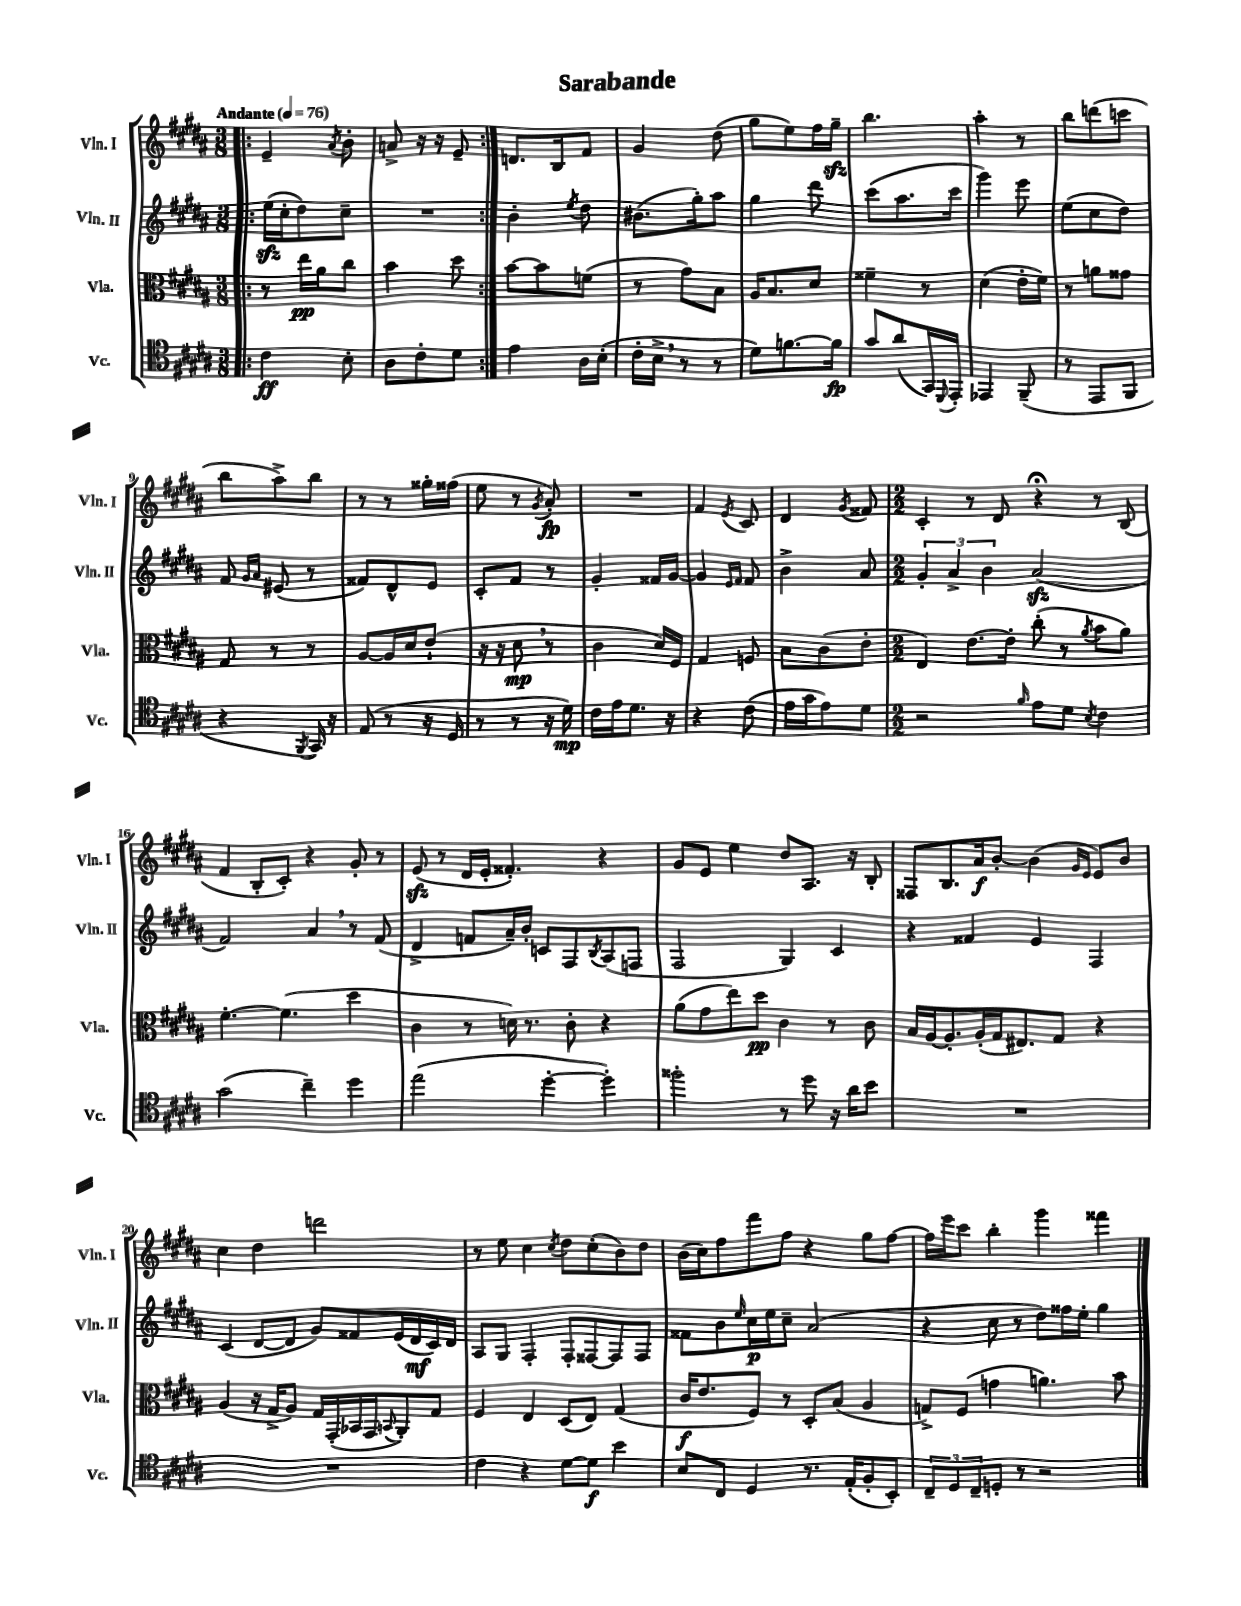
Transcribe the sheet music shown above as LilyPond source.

\header { title = "Sarabande" }
<<
\new StaffGroup <<
\new Staff = "s0" \with { instrumentName = "Vln. I" shortInstrumentName = "Vln. I" } {
    \clef treble \key b \major \numericTimeSignature \time 3/8 \tempo "Andante" 4 = 76
    \repeat volta 2 { \bar ".|:" e'4-- \acciaccatura { ais'8 } b'8-. |
    a'8-> r16 r16 e'8-- | }
    d'8. b16 fis'8 |
    gis'4 dis''8( |
    gis''8 e''8) fis''16 gis''16--\sfz |
    b''4. |
    ais''4-. r8 |
    b''8 d'''8( c'''8 |
    b''8 ais''8->) b''8 |
    r8 r8 gisis''16-. fisis''16( |
    e''8 r8 \acciaccatura { gis'8 } ais'8-.\fp) |
    R4. |
    fis'4 \acciaccatura { e'8 } cis'8 |
    dis'4 \acciaccatura { gis'8 } fisis'8 |
    \numericTimeSignature \time 2/2 cis'4-. r8 dis'8 r4\fermata r8 b8( |
    fis'4 b8-. cis'8-.) r4 gis'8-. r8 |
    e'8\sfz( r8 dis'16 e'16-. fisis'4.-.) r4 |
    gis'8 e'8 e''4 dis''8 ais8. r16 b8-. |
    fisis8 b8. ais'16\f b'8~-. b'4( \grace { gis'16 e'16 } e'8) b'8 |
    cis''4 dis''4 d'''2 |
    r8 e''8 cis''4 \acciaccatura { cis''8 } dis''8 cis''8-.( b'8) dis''8 |
    b'16( cis''16) fis''8 fis'''8 fis''8 r4 gis''8 fis''8~ |
    fis''16 e'''16 cis'''8 b''4-. gis'''4 fisis'''4 \bar "|." |
}
\new Staff = "s1" \with { instrumentName = "Vln. II" shortInstrumentName = "Vln. II" } {
    \clef treble \key b \major \numericTimeSignature \time 3/8
    \repeat volta 2 { \bar ".|:" e''16\sfz( cis''16-. dis''8) cis''8-- |
    R4. | }
    b'4-. \acciaccatura { e''8 } dis''8 |
    bis'8.( gis''16-.) ais''8 |
    gis''4 dis'''8 |
    cis'''8( ais''8. cis'''16 |
    gis'''4) e'''8 |
    e''8( cis''8 dis''8) |
    fis'8 \grace { gis'16 ais'16 } eis'8( r8 |
    fisis'8) dis'8-^ e'8 |
    cis'8-. fis'8 r8 |
    gis'4-. fisis'16 gis'16~ |
    gis'4 \grace { e'16 fis'16 } fis'8 |
    b'4-> ais'8 |
    \numericTimeSignature \time 2/2 \tuplet 3/2 { gis'4-. ais'4-> b'4 } ais'2\sfz( |
    fis'2) ais'4 \breathe r8 fis'8( |
    dis'4-> f'8 ais'16--) b'16-. c'8 fis8 \acciaccatura { b8 } ais8( f8 |
    fis2 gis4) cis'4 |
    r4 fisis'4 e'4 fis4 |
    cis'4( dis'8~ dis'8 gis'8) fisis'8 e'16( dis'16\mf cis'16) dis'16 |
    ais8 gis8 fis4-. fis8-. fisis8~ fisis8 fisis8 |
    fisis'8 b'8 \grace { e''16 } cis''16\p e''16 cis''8-- ais'2( |
    r4 cis''8 r8 dis''8) fisis''16 e''16-. gis''4 \bar "|." |
}
\new Staff = "s2" \with { instrumentName = "Vla." shortInstrumentName = "Vla." } {
    \clef alto \key b \major \numericTimeSignature \time 3/8
    \repeat volta 2 { \bar ".|:" r8 e''16\pp ais'16 cis''8 |
    b'4 dis''8 | }
    b'8~ b'8 f'8( |
    r8 gis'8) b8 |
    ais16 b8. dis'8 |
    fisis'4-- r8 |
    dis'4( e'16-. fis'16) |
    r8 a'8 gisis'8 |
    gis8 r8 r8 |
    ais8~ ais16 dis'16 e'8-!( |
    r16 r16 dis'8\mp \breathe r8 |
    cis'4 dis'16) fis16 |
    gis4 f8 |
    b8 cis'8( e'8-. |
    \numericTimeSignature \time 2/2 e4) e'8.~ e'16-. cis''8-.( r8 \acciaccatura { ais'8 } b'8 ais'8) |
    fis'4.~-. fis'4.( dis''4 |
    cis'4 r8 d'16) r8. cis'8-. r4 |
    ais'8( gis'8 e''8) dis''8\pp cis'4 r8 cis'8 |
    b16 ais16~ ais8.-. ais16-.( gis16 eis8.) gis8 r4 |
    ais4( r16 gis16-> ais8) gis16 gis,16-.( bes,16 gis,16 \appoggiatura { b,8 } ais,8-.) gis8 |
    fis4 e4 dis8( e8) gis4( |
    cis'16\f e'8. fis8) r8 dis8-. b8( ais4 |
    g8->) fis8( g'4 a'4.) b'8 \bar "|." |
}
\new Staff = "s3" \with { instrumentName = "Vc." shortInstrumentName = "Vc." } {
    \clef tenor \key b \major \numericTimeSignature \time 3/8
    \repeat volta 2 { \bar ".|:" cis'4\ff b8-. |
    ais8 cis'8-. dis'8 | }
    e'4 ais16 b16-.( |
    cis'16-. b16-> \breathe r8 r8 |
    dis'8) f'8.~ f'16\fp |
    gis'8 ais'8( gis,16) \appoggiatura { dis,8 } e,16-. |
    ees,4 fis,8--( |
    r8 e,8 fis,8 |
    r4 \acciaccatura { fis,8 } gis,16) r16 |
    e8( r8 r16 dis16 |
    r8 r8 r16 dis'16\mp) |
    cis'16 e'16 dis'8. r16 |
    r4 cis'8( |
    e'16 gis'16 e'8) dis'8 |
    \numericTimeSignature \time 2/2 r2 \grace { fis'16 } e'8 dis'8 \acciaccatura { b8 } cis'4 |
    gis'2( cis''4--) dis''4 |
    e''2( dis''4~-. dis''4-.) |
    fisis''2-. r8 dis''8 r16 ais'16 b'8 |
    R1 |
    R1 |
    cis'4 r4 dis'8~ dis'8\f b'4 |
    b8 cis8 dis4 r8. e16-.( fis8-. b,8-.) |
    \tuplet 3/2 { cis8-- dis8 cis8-- } d8-. r8 r2 \bar "|." |
}
>>
>>
